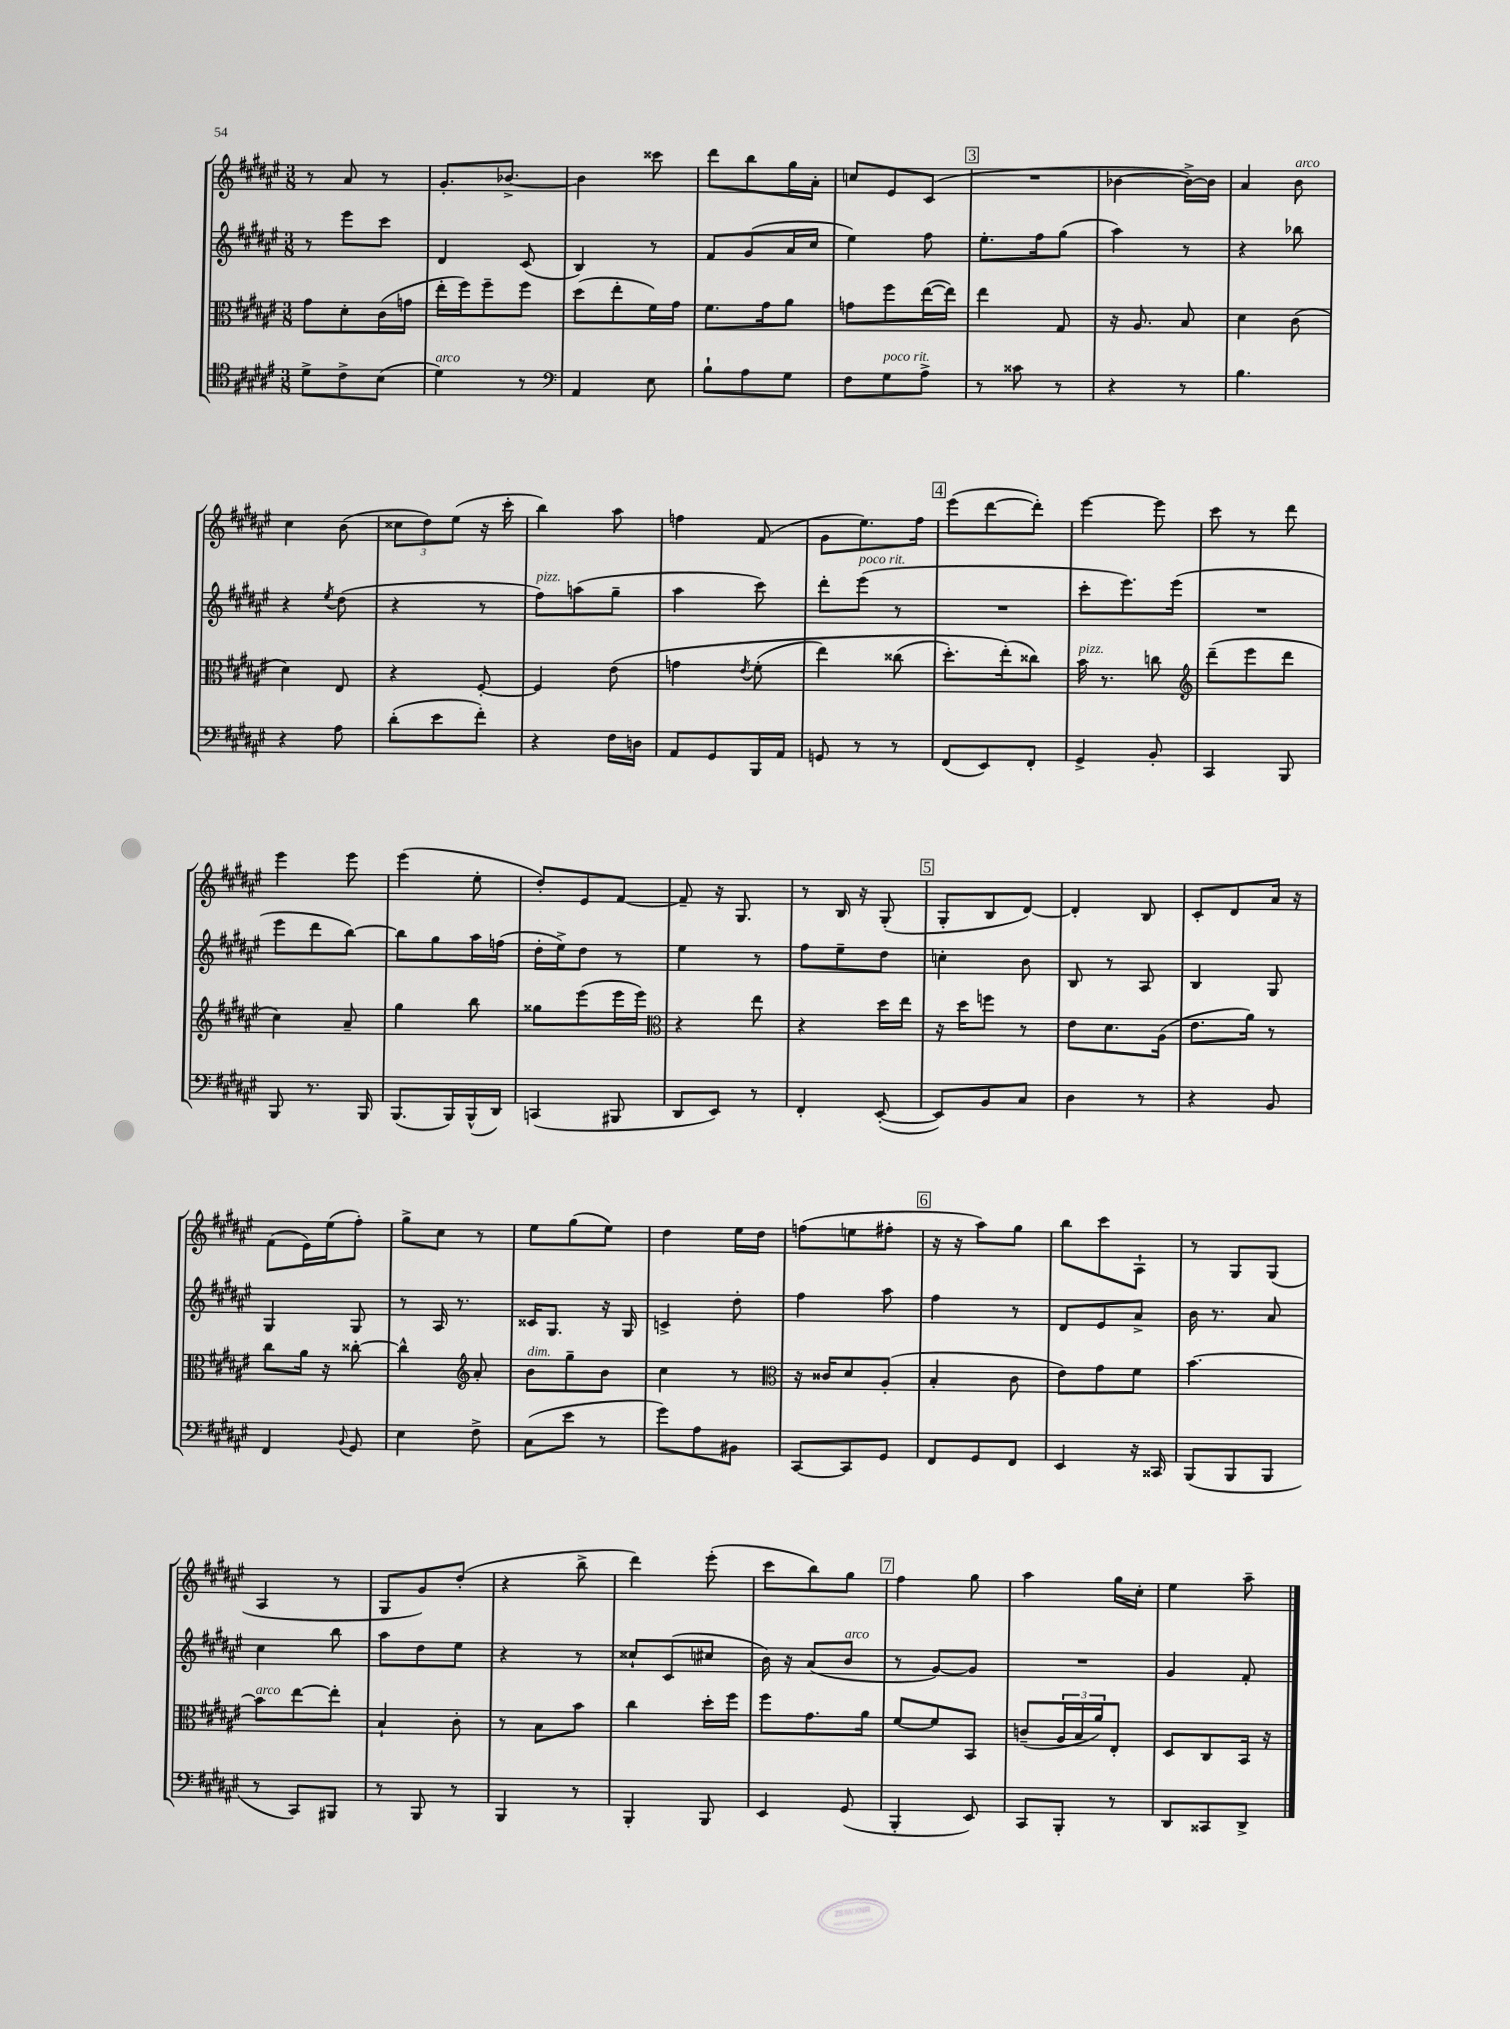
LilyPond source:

<<
\new StaffGroup <<
\new Staff = "s0" {
    \clef treble \key fis \major \numericTimeSignature \time 3/8
    r8 ais'8 r8 |
    gis'8.-. bes'8.~-> |
    bes'4 cisis'''8 |
    dis'''8 b''8 gis''16 ais'16-. |
    c''8 eis'8 cis'8( |
    \mark \markup { \box "3" } R4. |
    bes'4~ bes'16~->) bes'16 |
    ais'4 b'8^\markup { \italic "arco" } |
    cis''4 b'8( |
    \tuplet 3/2 { cisis''8 dis''8) eis''8( } r16 cis'''16-. |
    b''4) ais''8 |
    f''4 fis'8( |
    gis'8 eis''8.) fis''16 |
    \mark \markup { \box "4" } eis'''8( dis'''8~ dis'''8-.) |
    eis'''4~ eis'''8 |
    cis'''8 r8 dis'''8 |
    eis'''4 eis'''8 |
    eis'''4( eis''8-. |
    dis''8-.) eis'8 fis'8~ |
    fis'8-- r16 gis8. |
    r8 b16 r16 gis8-.( |
    \mark \markup { \box "5" } gis8-. b8 dis'8~) |
    dis'4-. b8 |
    cis'8-. dis'8 ais'16 r16 |
    fis'8( eis'16) eis''16( fis''8-.) |
    gis''8-> cis''8 r8 |
    eis''8 gis''8( eis''8) |
    dis''4 eis''16 dis''16 |
    f''8( e''8 fis''8-. |
    \mark \markup { \box "6" } r16 r16 ais''8) gis''8 |
    b''8 cis'''8 ais8-! |
    r8 gis8 gis8( |
    ais4 r8 |
    gis8 gis'8) dis''8-.( |
    r4 b''8-> |
    dis'''4) eis'''8-.( |
    cis'''8 b''8) gis''8 |
    \mark \markup { \box "7" } fis''4 gis''8 |
    ais''4 gis''16 cis''16-. |
    eis''4 ais''8-- \bar "|." |
}
\new Staff = "s1" {
    \clef treble \key fis \major \numericTimeSignature \time 3/8
    r8 eis'''8 cis'''8 |
    dis'4 cis'8( |
    b4) r8 |
    fis'8 gis'8( ais'16 cis''16 |
    eis''4) fis''8 |
    \mark \markup { \box "3" } eis''8.-. fis''16 gis''8( |
    ais''4) r8 |
    r4 bes''8 |
    r4 \acciaccatura { eis''8 } dis''8( |
    r4 r8 |
    fis''8^\markup { \italic "pizz." }) a''8( gis''8-- |
    ais''4 cis'''8) |
    dis'''8-. eis'''8^\markup { \italic "poco rit." }( r8 |
    \mark \markup { \box "4" } R4. |
    cis'''8-. eis'''8.) eis'''16( |
    R4. |
    eis'''8 dis'''8 b''8~) |
    b''8 gis''8 ais''16 f''16( |
    dis''16-. eis''16->) dis''8 r8 |
    eis''4 r8 |
    fis''8 eis''8-- dis''8 |
    \mark \markup { \box "5" } c''4-. b'8 |
    b8 r8 ais8 |
    b4 gis8 |
    gis4 gis8 |
    r8 ais16 r8. |
    cisis'16 gis8. r16 gis16 |
    c'4-> dis''8-. |
    fis''4 ais''8 |
    \mark \markup { \box "6" } fis''4 r8 |
    dis'8 eis'8 ais'8-> |
    b'16 r8. ais'8 |
    cis''4 b''8 |
    ais''8 dis''8 eis''8 |
    r4 r8 |
    cisis''8-! cis'8( cis''8 |
    b'16) r16 ais'8( b'8^\markup { \italic "arco" } |
    \mark \markup { \box "7" } r8 gis'8~) gis'8 |
    R4. |
    gis'4 fis'8-. \bar "|." |
}
\new Staff = "s2" {
    \clef alto \key fis \major \numericTimeSignature \time 3/8
    gis'8 dis'8-. cis'16( g'16 |
    eis''16-. fis''16) fis''8-- fis''8 |
    dis''8( eis''8-. fis'16) gis'16 |
    fis'8. gis'16 ais'8 |
    g'8 fis''8 eis''16~( eis''16) |
    \mark \markup { \box "3" } eis''4 gis8 |
    r16 ais8. b8 |
    dis'4 cis'8( |
    dis'4) eis8 |
    r4 fis8~-. |
    fis4 eis'8\( |
    g'4 \acciaccatura { eis'8 } fis'8-.( |
    eis''4) cisis''8( |
    \mark \markup { \box "4" } dis''8.-.) eis''16-.(\) cisis''8) |
    b'16^\markup { \italic "pizz." } r8. c''8 |
    \clef treble dis'''8--( eis'''8 dis'''8 |
    cis''4) ais'8-- |
    gis''4 b''8 |
    gisis''8 eis'''8( eis'''16 eis'''16) |
    \clef alto r4 eis''8 |
    r4 dis''16 eis''16 |
    \mark \markup { \box "5" } r16 dis''16 f''8 r8 |
    eis'8 dis'8. ais16( |
    eis'8. ais'16) r8 |
    cis''8 ais'16 r16 cisis''8~-. |
    cisis''4-^ \clef treble ais'8-. |
    b'8^\markup { \italic "dim." } gis''8-- b'8 |
    cis''4 r8 |
    \clef alto r16 cisis'16 dis'8 ais8-.( |
    \mark \markup { \box "6" } b4-. cis'8 |
    eis'8) gis'8 fis'8 |
    b'4.~ |
    b'8^\markup { \italic "arco" } eis''8~ eis''8-. |
    b4-! cis'8-. |
    r8 b8 b'8 |
    cis''4 dis''16-. fis''16 |
    fis''8 gis'8. ais'16 |
    \mark \markup { \box "7" } fis'8~ fis'8 b,8 |
    c'8--( \tuplet 3/2 { ais16 b16 ais'16) } eis8-. |
    dis8 cis8 b,16 r16 \bar "|." |
}
\new Staff = "s3" {
    \clef tenor \key fis \major \numericTimeSignature \time 3/8
    dis'8-> cis'8-> b8( |
    dis'4^\markup { \italic "arco" }) r8 |
    \clef bass ais,4 eis8 |
    b8-! ais8 gis8 |
    fis8 gis8^\markup { \italic "poco rit." } ais8-> |
    \mark \markup { \box "3" } r8 cisis'8 r8 |
    r4 r8 |
    b4. |
    r4 ais8 |
    dis'8-.( eis'8 fis'8-.) |
    r4 fis16 d16 |
    ais,8 gis,8 b,,16 ais,16 |
    g,8 r8 r8 |
    \mark \markup { \box "4" } fis,8( eis,8) fis,8-. |
    gis,4-> b,8-. |
    cis,4 b,,8 |
    b,,8 r8. b,,16 |
    b,,8.( b,,16) b,,16-^( dis,16) |
    c,4( bis,,8 |
    dis,8 eis,8) r8 |
    fis,4-. eis,8~-.( |
    \mark \markup { \box "5" } eis,8) b,8 cis8 |
    dis4 r8 |
    r4 b,8 |
    fis,4 \appoggiatura { b,8 } gis,8 |
    eis4 fis8-> |
    cis8( eis'8 r8 |
    gis'8) ais8 bis,8 |
    cis,8~ cis,8 gis,8 |
    \mark \markup { \box "6" } fis,8 gis,8 fis,8 |
    eis,4 r16 cisis,16 |
    b,,8( b,,8 b,,8 |
    r8 cis,8) bis,,8 |
    r8 b,,8 r8 |
    b,,4 r8 |
    b,,4-. b,,8 |
    eis,4 gis,8( |
    \mark \markup { \box "7" } b,,4-. eis,8) |
    cis,8 b,,8-. r8 |
    dis,8 cisis,8 dis,8-> \bar "|." |
}
>>
>>
\layout { \context { \Score \remove "Bar_number_engraver" } }
